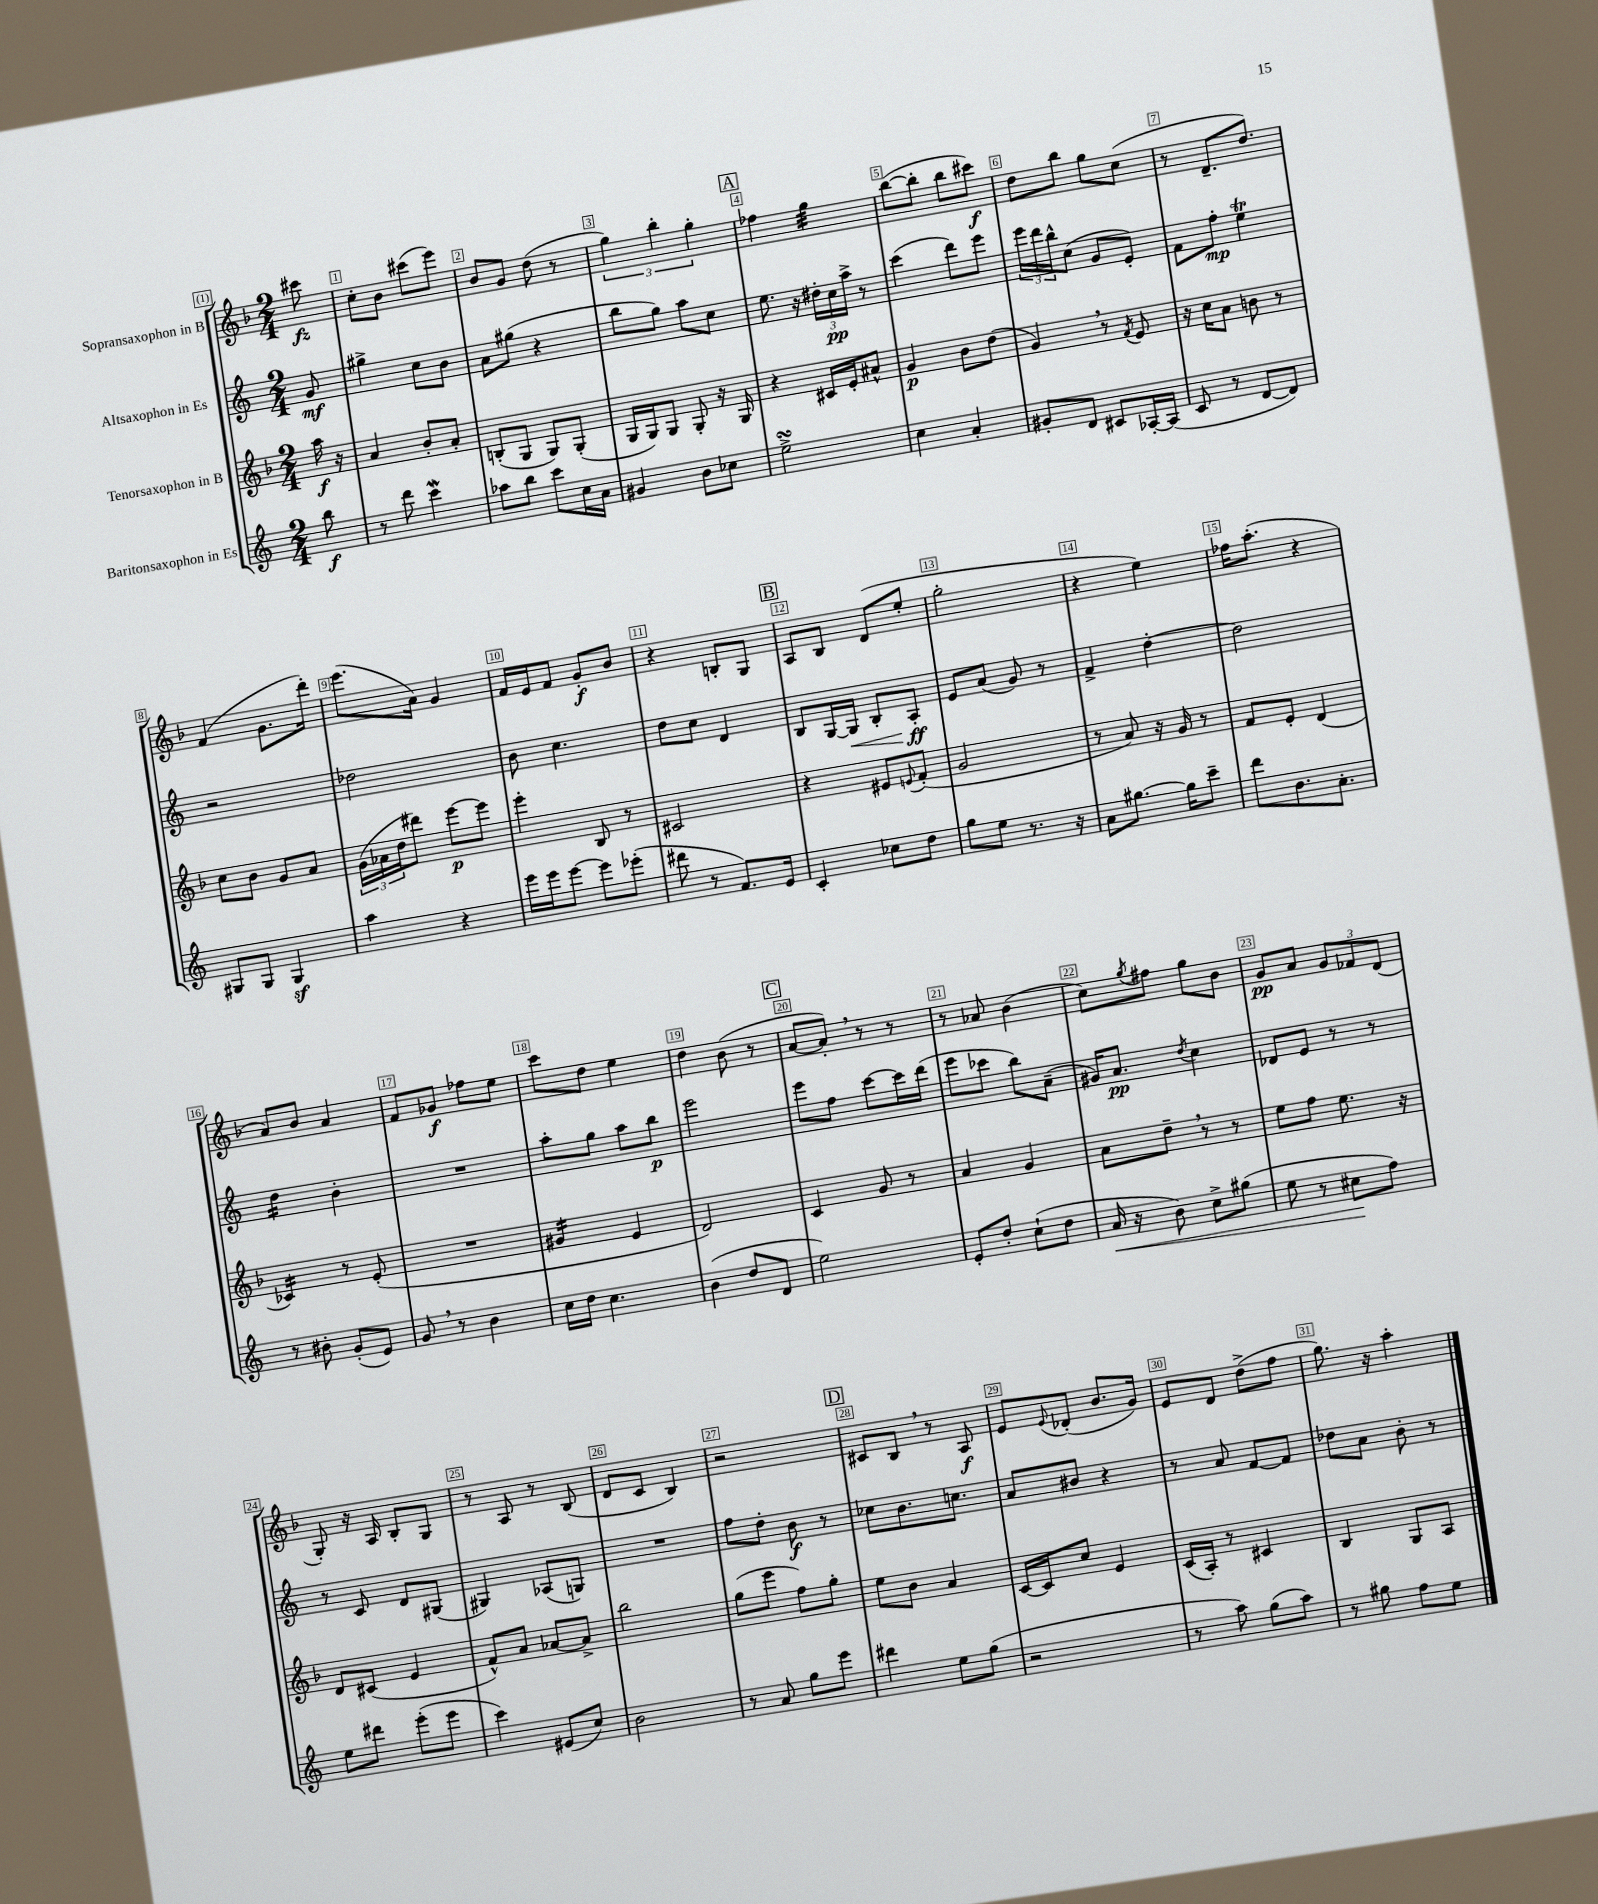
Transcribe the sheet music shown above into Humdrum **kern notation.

**kern	**kern	**kern	**kern
*staff4	*staff3	*staff2	*staff1
*clefG2	*clefG2	*clefG2	*clefG2
*k[]	*k[b-]	*k[]	*k[b-]
*M2/4	*M2/4	*M2/4	*M2/4
8bb\	16aa\	8g/	8ccc#\
.	16r	.	.
=	=	=	=
8r	4a/	4gg#^\	8cc'\L
8ddd\	.	.	8b-\J
4ccc\	8b-'/L	8cc\L	(8ccc#\L
.	8a'/J	8b\J	8eee\J)
=	=	=	=
8aa-\L	(8B'/L	8a\L	8b-/L
8bb\J	8G/J	(8gg#\J	8g/J
8ccc\L	8G/L)	4r	(8dd\
16cc\L	(8G'/J	.	8r
16a\JJ	.	.	.
=	=	=	=
4g#/	16G/LL	8bb\L	6gg\)
.	16G/J)	.	.
.	8G/J	8gg\J)	.
.	.	.	6bb-'\
8b\L	8G'/	8aa\L	.
.	.	.	6gg'\
8cc-\J	16r	8cc\J	.
.	16G/	.	.
=	=	=	=
2ee^\	4r	8.ee\	4ff-\
.	.	16r	.
.	16c#/LL	24dd#'\LL	4gg\
.	.	24cc\	.
.	16e'/J	.	.
.	.	24aa^\JJ	.
.	8a#^^/J	8r	.
=	=	=	=
4cc\	4g/	(4ccc\	([8bb-\L
.	.	.	8bb-'\]J
4a'/	8b-\L	8ddd\L)	8bb-\L
.	(8dd\J	8eee\J	8ccc#\J)
=	=	=	=
8g#'/L	4g/)	24eee\LL	8dd\L
.	.	24ddd\	.
.	.	24bb^^\J	.
8d/J	.	(8cc\J	8bb-\J
8c#/L	8r	8g/L	8gg\L
.	8qf/	.	.
[16A-'/L	8e/	8e'/J)	(8cc\J
(16A-/]JJ	.	.	.
=	=	=	=
8c/	16r	8f\L	8r
.	16cc\LK	.	.
8r	8a\J	8ff'\J	8.d~/L
[8d/L	8b\	4ee\	.
.	.	.	8.dd/J)
8d/]J)	8r	.	.
=	=	=	=
8G#/L	8cc\L	2r	(4f/
8G#/J	8b-\J	.	.
4G#/	8g/L	.	8.g\L
.	8a/J	.	.
.	.	.	16ddd'\Jk)
=	=	=	=
4aa\	(24g\LL	2dd-\	(8.eee\L
.	24a-\	.	.
.	24dd\J	.	.
.	8ddd#\J)	.	.
.	.	.	16a\Jk)
4r	[8eee\L	.	4g/
.	8eee\]J	.	.
=	=	=	=
16eee\LL	4eee'\	8b\	16f/LL
16eee\J	.	.	16e/J
[8eee\J	.	4.cc\	8f/J
8eee\]L	8B-/	.	8g'/L
(8eee-'\J	8r	.	8b-/J
=	=	=	=
8ddd#\	2c#/	8dd\L	4r
8r	.	8cc\J	.
8.f/L)	.	4d/	8B'/L
.	.	.	8G/J
16e/Jk	.	.	.
=	=	=	=
4c'/	4r	8B/L	8A/L
.	.	[16G/L	8B-/J
.	.	16G/]JJ	.
8cc-\L	8e#/L	8B'/L	(8d/L
.	8qqe/	.	.
8dd\J	(8f'/J	8A'/J	8ee'/J
=	=	=	=
8gg\L	2g/	8e/L	2gg'\
8ee\J	.	(8a/J	.
8.r	.	8g/)	.
.	.	8r	.
16r	.	.	.
=	=	=	=
8a\L	8r	4f^/	4r
[8.gg#\J	8a/)	.	.
.	16r	[4dd'\	4ee\)
16gg#\]LK	16g/	.	.
8ccc~\J	8r	.	.
=	=	=	=
8ddd\L	8f/L	2dd\]	16ff-\LK
.	.	.	(8.aa'\J
8.b\	8e'/J	.	.
.	(4d/	.	4r
8.a'\J	.	.	.
=	=	=	=
8r	4c-/)	4dd\	8a/L)
8b#'\	.	.	8b-/J
(8g'/L	8r	4b'\	4a/
8e/J)	(8e'/	.	.
=	=	=	=
8g/	2r	2r	8f/L
8r	.	.	8g-/J
4b\	.	.	8ff-\L
.	.	.	8ee\J
=	=	=	=
16cc\LL	4g#/	8aa'\L	8ccc\L
16dd\JJ	.	.	.
4.cc\	.	8gg\J	8dd\J
.	4e/	8aa\L	4ee\
.	.	8bb\J	.
=	=	=	=
(4b\	2d/)	2eee\	4dd\
8dd/L	.	.	(8b-\
8d/J	.	.	8r
=	=	=	=
2ee\)	4c/	8eee\L	[8a/L
.	.	8ff\J	8a'/]J)
.	8g/	[8ccc\L	8r
.	8r	16ccc\]L	8r
.	.	(16ddd\JJ	.
=	=	=	=
8e'/L	4a/	8eee\L	8r
8dd'/J	.	8ccc-\J	8a-/
(8cc`\L	4g/	8bb\L)	(4b-\
8dd\J	.	(8a~\J	.
=	=	=	=
16a/	8a\L	16g#/LK)	8cc\L)
16r	.	8.a/J	.
.	.	.	8qgg/
8b\)	8dd~\J	.	8ff#\J
.	.	8qdd/	.
8cc^\L	8r	4cc\	8gg\L
(8gg#\J	8r	.	8b-\J
=	=	=	=
8ee\	8ee\L	8d-/L	8g/L
8r	8ff\J	8e/J	8a/J
8cc#\L	8.ee\	8r	12g/L
.	.	.	12f-/
8ff\J)	.	8r	.
.	.	.	(12d/J
.	16r	.	.
=	=	=	=
8ee\L	8d/L	8r	8G'/)
8ddd#\J	(8c#/J	8c/	16r
.	.	.	16A/
(8eee'\L	4e/	8d/L	8B-'/L
8eee\J	.	(8G#/J	8G/J
=	=	=	=
4ccc\)	8f^^/L)	4G#/)	8r
.	8a/J	.	8A/
(8e#/L	[8a-/L	(8A-/L	8r
8cc/J)	8a-^/]J	8G/J)	(8B-/
=	=	=	=
2b\	2bb-\	2r	8d/L
.	.	.	8c/J
.	.	.	4B-/)
=	=	=	=
8r	(8gg\L	8ff\L	2r
8a/	8eee\J	8dd'\J	.
8gg\L	8ff\L)	8b\	.
8eee\J	8gg'\J	8r	.
=	=	=	=
4ddd#\	8ee\L	8cc-\L	8c#/L
.	8b-\J	8.b\	8B-/J
8ee\L	4a/	.	8r
.	.	8.cc\J	.
(8gg\J	.	.	8A/
=	=	=	=
2r	[16c/LL	8a/L	8e/L
.	16c/]J	.	.
.	.	.	8qqe/
.	8cc/J	8b#/J	(8d-'/J
.	4e/	4r	8.b-/L
.	.	.	16g/Jk)
=	=	=	=
8r	(16c/LL	8r	8e/L
.	16A'/JJ)	.	.
8aa\)	8r	8a/	8d/J
(8gg\L	4c#/	[8f/L	(8dd^\L
8aa\J)	.	8f/]J	8ff\J
=	=	=	=
8r	4B-/	8dd-\L	8.gg\)
8gg#\	.	8a\J	.
.	.	.	16r
8ff\L	8G/L	8b'\	4aa'\
8ee\J	8A/J	8r	.
==	==	==	==
*-	*-	*-	*-
